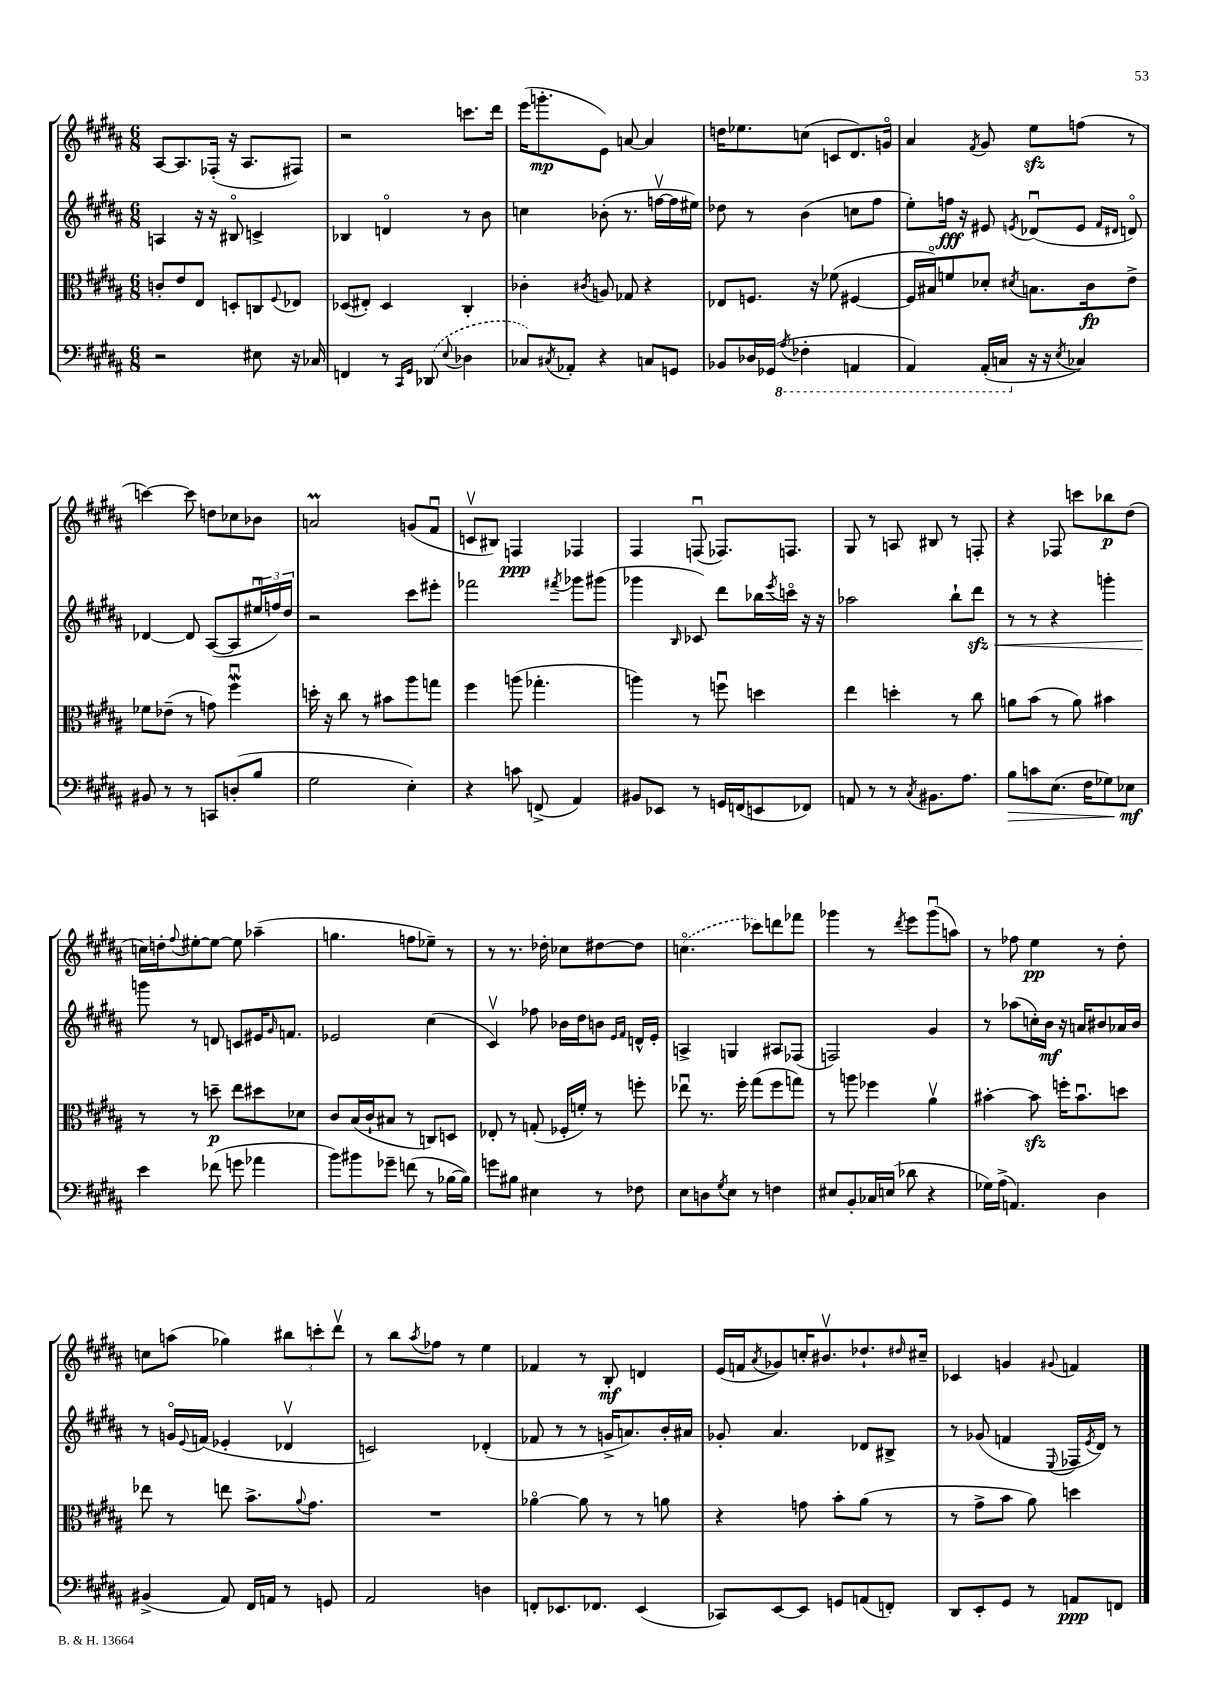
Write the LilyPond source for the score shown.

<<
\new StaffGroup <<
\new Staff = "s0" {
    \clef treble \key b \major \numericTimeSignature \time 6/8
    ais8~ ais8. fes16-.( r16 ais8. fis8) |
    r2 c'''8. dis'''16 |
    e'''16( g'''8.-.\mp e'8) a'8~ a'4 |
    d''16 ees''8. c''8( c'8 dis'8.) g'16\flageolet |
    ais'4 \acciaccatura { fis'8 } gis'8 e''8\sfz f''8( r8 |
    c'''4~) c'''8 d''8 ces''8 bes'8 |
    a'2\prall g'8( fis'8\downbow |
    c'8\upbow bis8) f4\ppp fes4 |
    fis4 f8\downbow( fes8.) f8. |
    gis8 r8 a8 bis8 r8 f8-. |
    r4 fes8 c'''8 bes''8\p dis''8( |
    c''16) d''16-. \appoggiatura { fis''8 } eis''8~-. eis''8~ eis''8 aes''4--( |
    g''4. f''8 ees''8--) r8 |
    r8 r8. des''16-. ces''8 dis''8~ dis''8 |
    \once \slurDashed c''4.\flageolet( ces'''8) d'''8 fes'''8 |
    ges'''4 r8 \acciaccatura { dis'''8 } e'''8 ges'''8\downbow( a''8) |
    r8 fes''8 e''4\pp r8 dis''8-. |
    c''8 a''8( ges''4) \tuplet 3/2 { bis''8 c'''8-. dis'''8\upbow } |
    r8 b''8 \acciaccatura { ais''8 } fes''8 r8 e''4 |
    fes'4 r8 b8-.\mf d'4 |
    e'16( f'16 \acciaccatura { ais'8 } ges'8) c''16-. bis'8.\upbow des''8.-! \grace { dis''16 } cis''16-- |
    ces'4 g'4 \appoggiatura { gis'8 } f'4 \bar "|." |
}
\new Staff = "s1" {
    \clef treble \key b \major \numericTimeSignature \time 6/8
    a4 r16 r16 bis8\flageolet c'4-> |
    bes4 d'4\flageolet r8 b'8 |
    c''4 bes'8-.( r8. f''16~\upbow f''16 eis''16) |
    des''8 r8 b'4( c''8 fis''8 |
    e''8-.) f''16\fff r16 eis'8 \acciaccatura { e'8 } des'8\downbow( e'8 \grace { fis'16 dis'16 } d'8\flageolet) |
    des'4~ des'8 ais8~( ais8 \tuplet 3/2 { eis''16\downbow f''16) dis''16 } |
    r2 cis'''8 eis'''8-. |
    fes'''2 \acciaccatura { fis'''8 } ges'''8 gis'''8( |
    ges'''4 \grace { b16 } ces'8) dis'''8 bes''16 \acciaccatura { e'''8 } c'''16\flageolet r16 r16 |
    aes''2 b''8-! dis'''8\sfz\< |
    r8 r8 r4 g'''4-. |
    g'''8\! r8 d'8 c'8 eis'16 \grace { gis'16 } f'8. |
    ees'2 cis''4( |
    cis'4\upbow) fes''8 bes'16 dis''16 b'8 \grace { e'16 fis'16 } d'16-^ e'16-. |
    a4-> g4 ais8 fes8( |
    f2) gis'4 |
    r8 aes''8( c''16-.) b'16\mf r16 a'16 bis'8 aes'16 bis'16 |
    r8 g'16\flageolet \appoggiatura { e'8 } f'16( ees'4-. des'4\upbow |
    c'2) des'4-.( |
    fes'8 r8 r8 g'16-> a'8.) b'16-. ais'16 |
    ges'8-. ais'4. des'8 bis8-> |
    r8 ges'8( f'4 \appoggiatura { e8 } fes16 \acciaccatura { e'8 } dis'16) r8 \bar "|." |
}
\new Staff = "s2" {
    \clef alto \key b \major \numericTimeSignature \time 6/8
    c'8-. e'8 e8 d8-. c8 \appoggiatura { fis8 } ees8 |
    des8( eis8-.) des4 cis4-. |
    ces'4-. \acciaccatura { cis'8 } a8 ges8 r4 |
    ees8 f8. r16 fes'8( fis4~ |
    fis16 bis16\flageolet) f'8 des'8-. \acciaccatura { dis'8 } b8. cis'16\fp e'8-> |
    fes'8 ees'8--( r8 g'8) fis''4\downbow\mordent |
    d''16-. r16 cis''8 r8 bis'8 ais''8 g''8 |
    fis''4 a''8( ges''4.-. |
    a''4) r8 f''8\downbow d''4 |
    e''4 d''4-. r8 cis''8 |
    a'8 b'8( r8 a'8) bis'4 |
    r8 r8 d''8--\p e''8 dis''8 des'8 |
    cis'8 b16( cis'16-! bis8 r8 c8) d8 |
    ees8-. r8 g8-.( fes16-. f'16-.) r8 f''8-. |
    ees''8\downbow r8. fis''16-. gis''8( fis''8 g''8) |
    r8 a''8 fes''4 ais'4\upbow |
    bis'4~-. bis'8\sfz f''16-. bis'8.\downbow d''8 |
    ees''8 r8 e''8 b'8.-> \appoggiatura { ais'8 } gis'8. |
    R2. |
    aes'4~\flageolet aes'8 r8 r8 a'8 |
    r4 g'8 b'8-. ais'8( r8 |
    r8 gis'8-> b'8 ais'8) d''4 \bar "|." |
}
\new Staff = "s3" {
    \clef bass \key b \major \numericTimeSignature \time 6/8
    r2 eis8 r16 ces16 |
    f,4 r8 \grace { cis,16 gis,16 } \once \slurDashed des,8( \appoggiatura { e8 } des4 |
    ces8) \acciaccatura { cis8 } aes,8-. r4 c8 g,8 |
    bes,8 des16 ges,16( \ottava #-1 \acciaccatura { ais,8 } fes,4-. a,,4 |
    ais,,4) ais,,16-.( c,16 \ottava #0 r16 r16 \acciaccatura { e8 } ces4) |
    bis,8 r8 r8 c,8 d8-.( b8 |
    gis2 e4-.) |
    r4 c'8 f,8->( ais,4) |
    bis,8 ees,8 r8 g,16 f,16( e,8 fes,8) |
    a,8 r8 r8 \acciaccatura { cis8 } bis,8. ais8. |
    b8\> c'8 e8.( fis16 ges8) ees8\mf\! |
    e'4 fes'8( g'8 aes'4 |
    b'8) bis'8 ges'8-- f'8( r8 bes16~ bes16) |
    g'8 bis8 eis4 r8 fes8 |
    e8 d8 \acciaccatura { gis8 } e8 r8 f4 |
    eis8 b,8-. ces16 e16( des'8 r4 |
    ges16) ais16->( a,4.) dis4 |
    bis,4->( ais,8) fis,16 a,16 r8 g,8 |
    ais,2 d4 |
    f,8-. ees,8. fes,8. ees,4( |
    ces,8) e,8~ e,8 g,8 a,8( f,8-.) |
    dis,8 e,8-. gis,8 r8 a,8\ppp f,8 \bar "|." |
}
>>
>>
\layout { \context { \Score \remove "Bar_number_engraver" } }
